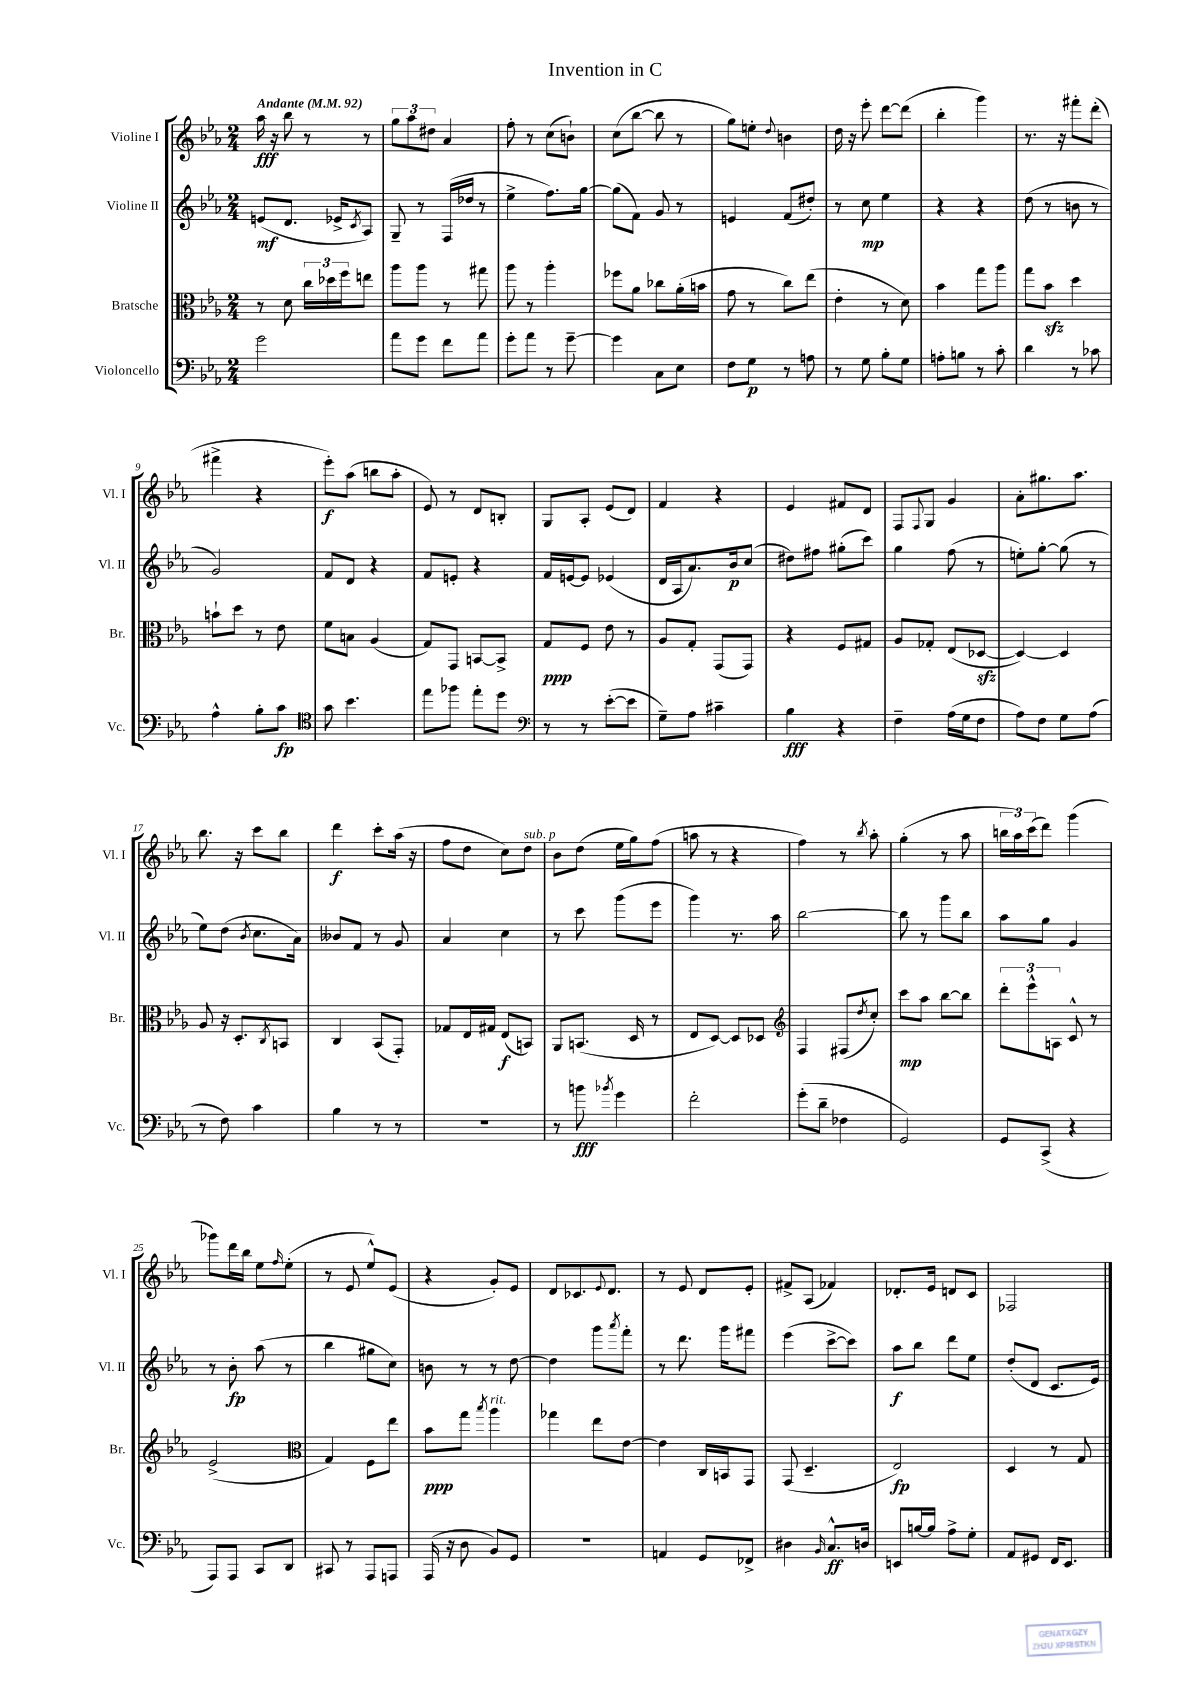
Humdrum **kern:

**kern	**dynam	**kern	**dynam	**kern	**dynam	**kern	**dynam
*part4	*part4	*part3	*part3	*part2	*part2	*part1	*part1
*staff4	*staff4	*staff3	*staff3	*staff2	*staff2	*staff1	*staff1
*I"Violoncello	*	*I"Bratsche	*	*I"Violine II	*	*I"Violine I	*
*I'Vc.	*	*I'Br.	*	*I'Vl. II	*	*I'Vl. I	*
*clefF4	*	*clefC3	*	*clefG2	*	*clefG2	*
*k[b-e-a-]	*	*k[b-e-a-]	*	*k[b-e-a-]	*	*k[b-e-a-]	*
*M2/4	*	*M2/4	*	*M2/4	*	*M2/4	*
*MM92	*	*MM92	*	*MM92	*	*MM92	*
=1	=1	=1	=1	=1	=1	=1	=1
!	!	!	!	!	!	!LO:TX:a:B:t=Andante	!
2g\	.	8r	.	(8en/L	mf	16aa-\	fff
.	.	.	.	.	.	16r	.
.	.	8d\	.	8.d/J	.	8bb-\	.
.	.	24cc\LL	.	.	.	8r	.
.	.	24dd-X\	.	.	.	.	.
.	.	.	.	16e-X^/KL	.	.	.
.	.	24ff\J	.	.	.	.	.
.	.	.	.	8qc/	.	.	.
.	.	8een\J	.	8A-/J)	.	8r	.
=2	=2	=2	=2	=2	=2	=2	=2
8a-\L	.	8aa-\L	.	8G~/	.	12gg\L	.
.	.	.	.	.	.	12aa-\	.
8g\J	.	8aa-\J	.	8r	.	.	.
.	.	.	.	.	.	12dd#X\J	.
8f\L	.	8r	.	(16F/LL	.	4a-/	.
.	.	.	.	16dd-X/JJ	.	.	.
8a-\J	.	8gg#X\	.	8r	.	.	.
=3	=3	=3	=3	=3	=3	=3	=3
8g'\L	.	8aa-\	.	4ee-^\	.	8ff'\	.
8a-\J	.	8r	.	.	.	8r	.
8r	.	4aa-'\	.	8.ff\L)	.	(8cc\L	.
[8g~\	.	.	.	.	.	8bn`\J)	.
.	.	.	.	[16gg\Jk	.	.	.
=4	=4	=4	=4	=4	=4	=4	=4
4g\]	.	8ff-X\L	.	(8gg\L]	.	(8cc\L	.
.	.	8a-\J	.	8f\J)	.	[8bb-\J	.
8C\L	.	8cc-X\L	.	8g/	.	8bb-\]	.
8E-\J	.	(16a-'\L	.	8r	.	8r	.
.	.	16bn\JJ	.	.	.	.	.
=5	=5	=5	=5	=5	=5	=5	=5
8F\L	.	8g\	.	4en/	.	8gg\L)	.
8G\J	p	8r	.	.	.	8een'\J	.
.	.	.	.	.	.	8qqdd/	.
8r	.	8cc\L)	.	(8f/L	.	4bn\	.
8An\	.	(8ee-\J	.	8dd#X'/J)	.	.	.
=6	=6	=6	=6	=6	=6	=6	=6
8r	.	4e-'\	.	8r	.	16dd\	.
.	.	.	.	.	.	16r	.
8G\	.	.	.	8cc\	mp	8eee-'\	.
8B-'\L	.	8r	.	4ee-\	.	[8ddd\L	.
8G\J	.	8d\)	.	.	.	(8ddd\J]	.
=7	=7	=7	=7	=7	=7	=7	=7
8An'\L	.	4b-\	.	4r	.	4bb-'\	.
8Bn\J	.	.	.	.	.	.	.
8r	.	8gg\L	.	4r	.	4ggg\)	.
8c'\	.	8aa-\J	.	.	.	.	.
=8	=8	=8	=8	=8	=8	=8	=8
4d\	.	8gg\L	.	(8dd\	.	8.r	.
.	.	8b-zz\J	.	8r	.	.	.
.	.	.	.	.	.	16r	.
8r	.	4dd\	.	8bn\	.	8fff#X'\L	.
8c-X\	.	.	.	8r	.	(8ddd'\J	.
!!LO:LB:g=z
=9	=9	=9	=9	=9	=9	=9	=9
4A-^^\	.	8bn`\L	.	2g/)	.	4fff#X^\	.
.	.	8dd\J	.	.	.	.	.
8B-'\L	.	8r	.	.	.	4r	.
8c\J	fp	8e-\	.	.	.	.	.
=10	=10	=10	=10	=10	=10	=10	=10
*clefC4	*	*	*	*	*	*	*
8g\	.	8f\L	.	8f/L	.	8eee-'\L)	f
4.b-\	.	8Bn\J	.	8d/J	.	(8aa-\J	.
.	.	(4A-/	.	4r	.	8bbn\L	.
.	.	.	.	.	.	8aa-'\J	.
=11	=11	=11	=11	=11	=11	=11	=11
8ee-\L	.	8G/L)	.	8f/L	.	8e-/)	.
8ff-X\J	.	8GG/J	.	8en'/J	.	8r	.
8ee-'\L	.	[8BBn/L	.	4r	.	8d/L	.
8dd\J	.	8BB^/J]	.	.	.	8Bn'/J	.
=12	=12	=12	=12	=12	=12	=12	=12
*clefF4	*	*	*	*	*	*	*
8r	.	8G/L	ppp	16f/LL	.	8G/L	.
.	.	.	.	[16en/J	.	.	.
8r	.	8F/J	.	8e/J]	.	8A-'/J	.
([8e-'\L	.	8e-\	.	(4e-X/	.	(8e-/L	.
8e-\J]	.	8r	.	.	.	8d/J)	.
=13	=13	=13	=13	=13	=13	=13	=13
8G~\L)	.	8A-/L	.	16d/LL	.	4f/	.
.	.	.	.	16A-/J	.	.	.
8A-\J	.	8G'/J	.	8.a-/)	.	.	.
4c#X~\	.	(8GG/L	.	.	.	4r	.
.	.	.	.	16b-/k	p	.	.
.	.	8GG/J)	.	(8cc/J	.	.	.
=14	=14	=14	=14	=14	=14	=14	=14
4B-\	fff	4r	.	8dd#X\L)	.	4e-/	.
.	.	.	.	8ff#X\J	.	.	.
4r	.	8F/L	.	(8gg#X'\L	.	8f#X/L	.
.	.	8G#X/J	.	8ccc\J)	.	8d/J	.
=15	=15	=15	=15	=15	=15	=15	=15
4F~\	.	8A-/L	.	4gg\	.	8F/L	.
.	.	.	.	.	.	8qqF/	.
.	.	8G-X'/J	.	.	.	8G/J	.
(16A-\LL	.	(8E-/L	.	(8ff\	.	4g/	.
16G\J	.	.	.	.	.	.	.
8F\J	.	[8D-Xzz/J	.	8r	.	.	.
=16	=16	=16	=16	=16	=16	=16	=16
8A-\L)	.	4D-/_)	.	8een'\L)	.	8a-'\L	.
8F\J	.	.	.	[8gg'\J	.	8.gg#X\	.
8G\L	.	4D-/]	.	(8gg\]	.	.	.
.	.	.	.	.	.	8.aa-\J	.
(8A-\J	.	.	.	8r	.	.	.
!!LO:LB:g=z
=17	=17	=17	=17	=17	=17	=17	=17
8r	.	8A-/	.	8ee-\L)	.	8.bb-\	.
8F\)	.	16r	.	(8dd\J	.	.	.
.	.	8.D'/L	.	.	.	16r	.
.	.	.	.	8qb-/	.	.	.
4c\	.	.	.	8.cc\L	.	8ccc\L	.
.	.	8qC/	.	.	.	.	.
.	.	8BBn/J	.	.	.	8bb-\J	.
.	.	.	.	16a-\Jk)	.	.	.
=18	=18	=18	=18	=18	=18	=18	=18
4B-\	.	4C/	.	8b--X/L	.	4ddd\	f
.	.	.	.	8f/J	.	.	.
8r	.	(8BB-/L	.	8r	.	8ccc'\L	.
8r	.	8GG'/J)	.	8g/	.	(16aa-\Jk	.
.	.	.	.	.	.	16r	.
=19	=19	=19	=19	=19	=19	=19	=19
2r	.	8G-X/L	.	4a-/	.	8ff\L	.
.	.	16E-/L	.	.	.	8dd\J	.
.	.	16G#X/JJ	.	.	.	.	.
.	.	(8E-/L	f	4cc\	.	8cc\L)	.
!	!	!	!	!	!	!LO:TX:a:i:t=sub. p	!
.	.	8BBn/J)	.	.	.	8dd\J	.
=20	=20	=20	=20	=20	=20	=20	=20
8r	.	8AA-/L	.	8r	.	8b-\L	.
8bn\	fff	(8.BBn/J	.	8ccc\	.	(8dd\J	.
8qb-X/	.	.	.	.	.	.	.
4g\	.	.	.	(8ggg\L	.	16ee-\LL	.
.	.	16D/	.	.	.	16gg\J)	.
.	.	8r	.	8eee-\J	.	(8ff\J	.
=21	=21	=21	=21	=21	=21	=21	=21
2f'\	.	8E-/L	.	4ggg\)	.	8aan\	.
.	.	[8D/J)	.	.	.	8r	.
.	.	8D/L]	.	8.r	.	4r	.
.	.	8D-X/J	.	.	.	.	.
.	.	.	.	16aa-\	.	.	.
=22	=22	=22	=22	=22	=22	=22	=22
*	*	*clefG2	*	*	*	*	*
(8g'\L	.	4F/	.	[2bb-\	.	4ff\)	.
8d~\J	.	.	.	.	.	.	.
4F-X\	.	(8F#X/L	.	.	.	8r	.
.	.	8qdd/	.	.	.	8qbb-/	.
.	.	8cc'/J)	.	.	.	8aa-'\	.
=23	=23	=23	=23	=23	=23	=23	=23
2GG/)	.	8ccc\L	mp	8bb-\]	.	(4gg'\	.
.	.	8aa-\J	.	8r	.	.	.
.	.	[8bb-\L	.	8ggg\L	.	8r	.
.	.	8bb-\J]	.	8bb-\J	.	8aa-\	.
=24	=24	=24	=24	=24	=24	=24	=24
8GG/L	.	12ddd'\L	.	8aa-\L	.	24bbn\LL	.
.	.	.	.	.	.	24aa-\)	.
.	.	12eee-^^\	.	.	.	(24ccc\J	.
(8CC^/J	.	.	.	8gg\J	.	8ddd\J)	.
.	.	12An\J	.	.	.	.	.
4r	.	8c^^/	.	4g/	.	(4ggg\	.
.	.	8r	.	.	.	.	.
!!LO:LB:g=z
=25	=25	=25	=25	=25	=25	=25	=25
8AAA-/L)	.	(2e-^/	.	8r	.	8ggg-X\L)	.
8AAA-/J	.	.	.	8b-'\	fp	16ddd\L	.
.	.	.	.	.	.	16bb-\JJ	.
8CC/L	.	.	.	(8aa-\	.	8ee-\L	.
.	.	.	.	.	.	16qqff/	.
8DD/J	.	.	.	8r	.	(8ee-'\J	.
=26	=26	=26	=26	=26	=26	=26	=26
*	*	*clefC3	*	*	*	*	*
8CC#X/	.	4G/)	.	4bb-\	.	8r	.
8r	.	.	.	.	.	8e-/	.
8AAA-/L	.	8F\L	.	8gg#X\L	.	8ee-^^/L)	.
8AAAn/J	.	8ee-\J	.	8cc\J)	.	(8e-/J	.
=27	=27	=27	=27	=27	=27	=27	=27
(16AAA-/	.	8b-\L	ppp	8bn\	.	4r	.
16r	.	.	.	.	.	.	.
8D\	.	8gg\J	.	8r	.	.	.
.	.	8qbb-/	.	.	.	.	.
!	!	!LO:TX:a:i:t=rit.	!	!	!	!	!
8BB-/L)	.	4aa-\	.	8r	.	8g'/L)	.
8GG/J	.	.	.	[8dd\	.	8e-/J	.
=28	=28	=28	=28	=28	=28	=28	=28
2r	.	4gg-X\	.	4dd\]	.	8d/L	.
.	.	.	.	.	.	8.c-X/	.
.	.	8ee-\L	.	8ggg\L	.	.	.
.	.	.	.	.	.	8qqe-/	.
.	.	.	.	.	.	8.d/J	.
.	.	.	.	8qaaa-/	.	.	.
.	.	[8e-\J	.	8fff'\J	.	.	.
=29	=29	=29	=29	=29	=29	=29	=29
4AAn/	.	4e-\]	.	8r	.	8r	.
.	.	.	.	8.ddd\	.	8e-/	.
8GG/L	.	16C/LL	.	.	.	8d/L	.
.	.	16BBn/J	.	16ggg\KL	.	.	.
8FF-X^/J	.	8GG/J	.	8fff#X\J	.	8e-'/J	.
=30	=30	=30	=30	=30	=30	=30	=30
4D#X\	.	(8GG/	.	(4eee-\	.	8f#X^/L	.
.	.	4.D~/	.	.	.	(8A-/J	.
16qqBB-/	.	.	.	.	.	.	.
8.C^^/L	ff	.	.	[8ccc^\L	.	4f-X/)	.
.	.	.	.	8ccc\J])	.	.	.
16Dn/Jk	.	.	.	.	.	.	.
=31	=31	=31	=31	=31	=31	=31	=31
8EEn/L	.	2E-/)	fp	8aa-\L	f	8.d-X'/L	.
[16Bn/L	.	.	.	8bb-\J	.	.	.
16B/JJ]	.	.	.	.	.	16e-/Jk	.
8A-^\L	.	.	.	8ddd\L	.	8dn/L	.
8G'\J	.	.	.	8ee-\J	.	8c/J	.
=32	=32	=32	=32	=32	=32	=32	=32
8AA-/L	.	4D/	.	(8dd'/L	.	2F-X/	.
8GG#X/J	.	.	.	8d/J	.	.	.
16FF/KL	.	8r	.	8.c/L	.	.	.
8.EE-/J	.	.	.	.	.	.	.
.	.	8G/	.	.	.	.	.
.	.	.	.	16e-/Jk)	.	.	.
==	==	==	==	==	==	==	==
*-	*-	*-	*-	*-	*-	*-	*-
